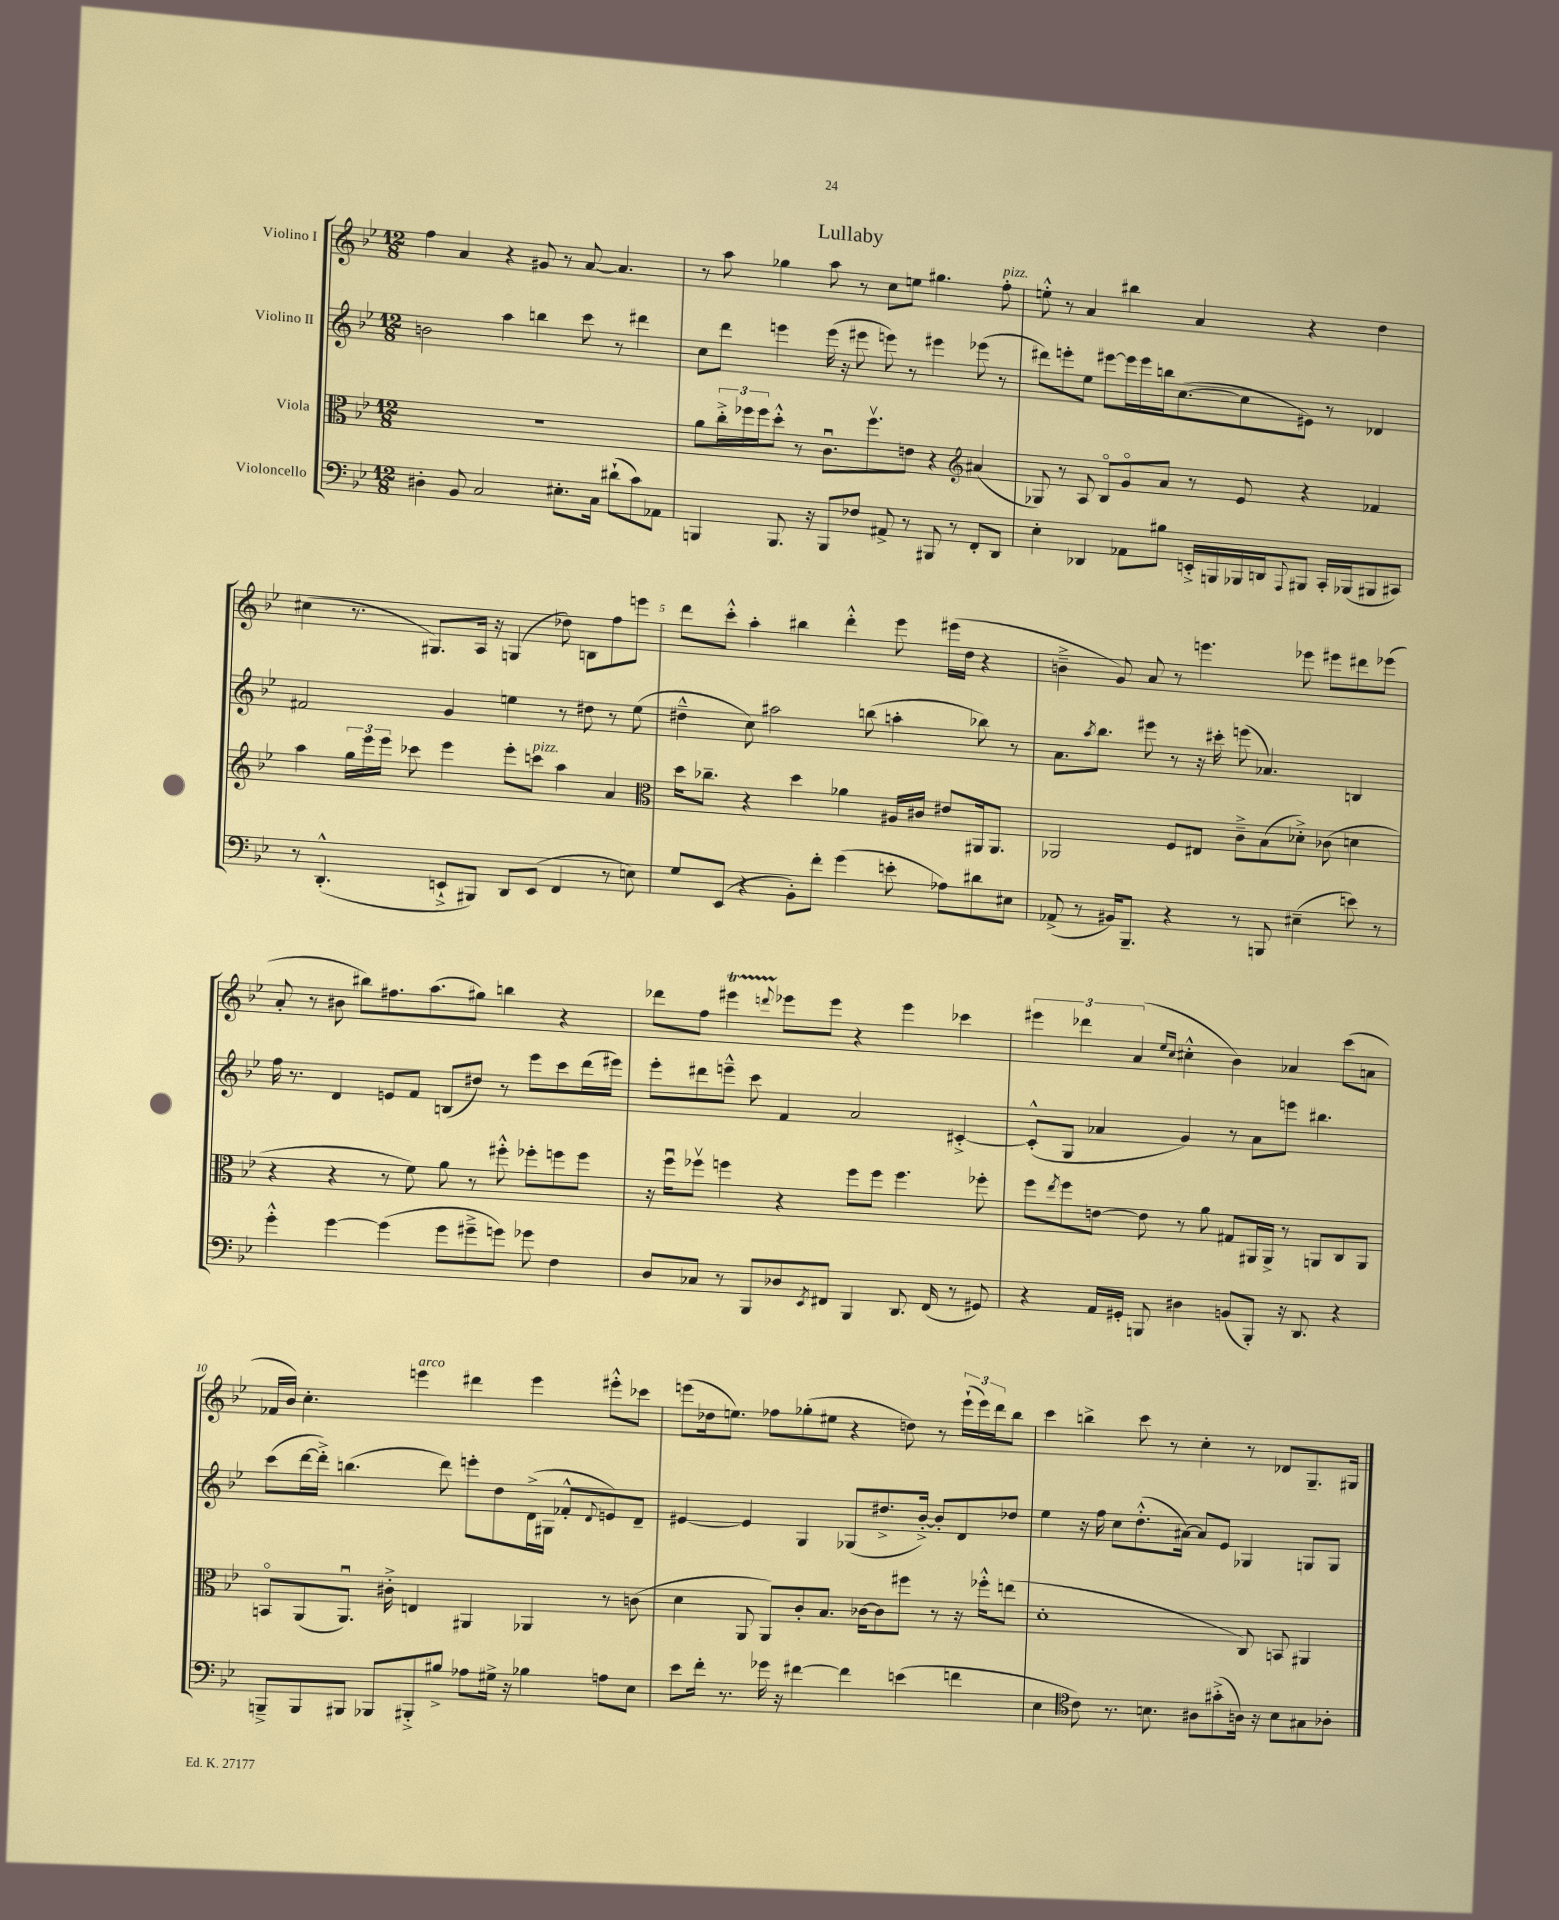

**kern	**kern	**kern	**kern
*part4	*part3	*part2	*part1
*staff4	*staff3	*staff2	*staff1
*I"Violoncello	*I"Viola	*I"Violino II	*I"Violino I
*clefF4	*clefC3	*clefG2	*clefG2
*k[b-e-]	*k[b-e-]	*k[b-e-]	*k[b-e-]
*M12/8	*M12/8	*M12/8	*M12/8
=1	=1	=1	=1
4D#X'\	1.r	2bn\	4ff\
8BB-/	.	.	4a/
2C/	.	.	.
.	.	4aa\	4r
.	.	4bbn\	8g#X/
8.E#X'\L	.	.	8r
.	.	8ccc\	[8a/
16C\Jk	.	.	.
(8d#X`\L	.	8r	4.a/]
8c\)	.	4ddd#X\	.
8AA-X\J	.	.	.
=2	=2	=2	=2
4BBBn/	8a\L	8cc\L	8r
.	24cc'^\L	8ddd\J	8aa\
.	24ff-X\	.	.
.	24ff-\J	.	.
8.BBB/	8dd'^^\J	4eeen\	4gg-X\
.	8r	.	.
16r	.	.	.
8BBB/L	8.cu\L	(16eee\	8aa\
.	.	16r	.
8F-X/J	.	8eee#X\	8r
.	8.ff-v\	.	.
8AA#X^/	.	8eeen\)	8cc\L
8r	8en\J	8r	8een\J
8BBB#X/	4r	4eee#X\	4.gg#X\
8r	.	.	.
*	*clefG2	*	*
8FF'/L	(4a#X/	(8eee-X\	.
!	!	!	!LO:TX:a:i:t=pizz.
8DD/J	.	8r	8ff'\
=3	=3	=3	=3
4E-'\	8G-X/)	8ddd#X\L)	8een'^^\
.	8r	8eeen'\	8r
4DD-X/	8A/	8ee-\J	4a/
.	8B-/L	[8eee#X\L	.
8AA-X\L	8g/	16eee#\L]	4bb#X\
.	.	16eee#\	.
8B#X\J	8a/J	16bbn\J	.
.	.	([8.cc\	.
16EEn'^/LL	8r	.	4a/
16BBBn/	.	.	.
16BBB-X/	8e-/	8cc\]	.
16DDn/J	.	.	.
8qqAAA/	.	.	.
8BBB#X/J	4r	8e#X\J)	4r
16CC'/LL	.	8r	.
(16BBB-X/J	.	.	.
8BBB#X/	4f-X/	4d-X/	4dd\
8CC#X/J)	.	.	.
!!LO:LB:g=z
=4	=4	=4	=4
8r	4aa\	2f#X/	(4cc#X\
(4.DD'^^/	.	.	.
.	24gg\LL	.	8.r
.	24eee-\	.	.
.	24eee-\JJ	.	.
.	8ccc-X\	.	.
.	.	.	8.G#X/L)
8EEn`^/L	4eee-\	4g/	.
8BBB#X/J)	.	.	16A/Jk
.	.	.	16r
8DD/L	8eee-'\L	4een\	(4Gn/
!	!LO:TX:a:i:t=pizz.	!	!
(8EE/J	8cccn\J	.	.
4FF/	4aa\	8r	8dd-X\)
.	.	8dd#X\	8Bn\L
8r	4a/	8r	8ff\
8En\)	.	(8ee\	8eeen\J
=5	=5	=5	=5
*	*clefC3	*	*
8G/L	16dd\KL	4dd#X~^^\	8ddd\L
.	8.cc-X~\J	.	.
(8EE-/J	.	.	8ccc'^^\J
4r	4r	8cc\)	4aa'\
.	.	2aa#X\	.
8BB-'\L)	4dd\	.	4bb#X\
8f'\J	.	.	.
(4g\	4a-X\	.	4ddd'^^\
.	.	(8bbn\	.
8en'\	16A#X/LL	4aan'\	8eee-\
.	16c#X/JJ	.	.
8A-X\L)	8e#X/L	.	(16eee#X\LL
.	.	.	16dd\JJ
8d#X\	16AA#X/k	8bb-X\)	4r
.	8.AA#/J	.	.
8E#X\J	.	8r	.
=6	=6	=6	=6
(8AA-X^/	2AA-X/	8.a\L	4bn~^\
8r	.	.	.
.	.	8qaa/	.
.	.	8.bb-\J	.
16BB#X/KL)	.	.	8g/)
8.BBB-~/J	.	.	.
.	.	8eee#X\	8a/
4r	8F/L	8r	8r
.	8E#X/J	16r	4.eeen\
.	.	16ccc#X'\	.
8r	8c~^\L	(8eeen\	.
8BBBn/	(8B-\	4.a-X/)	.
(4E#X~\	8d-X'^\J)	.	8eee-X\
.	(8c-X\	.	8eee#X\L
8en\)	4dn\	4Bn/	8ddd#X\
8r	.	.	(8eee-X\J
!!LO:LB:g=z
=7	=7	=7	=7
4g'^^\	4r	16ff\	8a'/
.	.	8.r	.
.	.	.	8r
[4g\	4r	4d/	8b#X\
.	.	.	8bb#X\L)
(4g\]	8r	8en/L	8.ff#X\
.	8f\)	8f/J	.
.	.	.	(8.aa\
8g\L	8a\	(8Bn/L	.
8g#X~^\	8r	8dd#X/J)	8gg#X\J)
8gn\J)	8ff#X'^^\	8r	4bbn\
8g-X\	8ff-X'\L	8eee-\L	.
4F\	8ffn\	8ccc\	4r
.	8ff\J	(16ddd\L	.
.	.	16eee#X\JJ)	.
=8	=8	=8	=8
8D/L	16r	8eee-'\L	8ddd-X\L
.	16ffu\KL	.	.
8C-X/J	8ff-Xv\J	8ddd#X\	8ff\J
8r	4ffn\	8eeen~^^\J	4eee#Xt\
8BBB-/L	.	8ccc\	.
.	.	.	8qqdddn/
8D-X/	4r	4f/	8eee-X\L
8qEE-/	.	.	.
8FF#X/J	.	.	8eee-\J
4BBB-/	8ff\L	2a/	4r
.	8ff\J	.	.
8.DD/	4.ff\	.	4eee-\
(16FF#/	.	.	.
8r	.	[4c#X'^/	4ccc-X\
8GG#X/)	8ff-X'\	.	.
=9	=9	=9	=9
4r	8ff\L	(8c#'^^/L]	6eee#X\
.	8qee-/	.	.
.	8ff\	8G/J	.
.	.	.	6ddd-X\
16AA/LL	[8en\J	4a-X/	.
16GG#X'/JJ	.	.	.
.	.	.	(6a/
8BBBn/	8e\]	.	.
.	.	.	16qqee-/LL
.	.	.	16qqcc/JJ
4D#X\	8r	4g/)	4cc#X'^^\
.	8a\	.	.
(8BBn/L	8G#X/L	8r	4b-\)
8BBB'/J)	16AA#X/L	8a-\L	.
.	16AA#^/JJ	.	.
16r	8r	8eeen\J	4a-X/
8.DD/	.	.	.
.	8AAn/L	4.bb#X\	.
4r	8C/	.	(8ccc\L
.	8AA/J	.	8an\J
!!LO:LB:g=z
=10	=10	=10	=10
8BBBn~^/L	8BBn/L	(8ccc\L	16f-X/LL
.	.	.	16b-/JJ)
8BBB/	(8AA/	[16ddd\L	4.cc'\
.	.	16ddd'^\JJ])	.
8BBB#X/J	8.AAu/J)	(4.bbn\	.
8BBB-X/L	.	.	.
.	16c#X'^\	.	.
!	!	!	!LO:TX:a:i:t=arco
8BBB#X'^/	4En/	.	4eeen\
8B#X^/J	.	8ddd\)	.
8A-X\L	4AA#X/	8eeen'\L	4ddd#X\
16G#X^\Jk	.	8dd\	.
16r	.	.	.
4B-X\	4AA-X/	(16d^\L	4eee\
.	.	16G#X\JJ	.
.	.	8f-X'^^/L	.
.	.	8qqd/	.
8An\L	8r	8en/)	8eee#X'^^\L
8E-\J	(8cn\	8d~/J	8ccc-X\J
=11	=11	=11	=11
8e-\L	4d\	[4e#X/	(8eeen\L
16f'\Jk	.	.	16dd-X\k
8.r	.	.	8.een\J)
.	8AA/	4e#/]	.
16g-X\	8AA/L)	.	8ff-X\L
16r	.	.	.
[4f#X\	8c'/	4G/	(8gg-X'\
.	8.B-/J	.	8ee#X\J
4f#\]	.	(8G-X/L	4r
.	[16c-X\KL	.	.
.	8c-\]	8.dd#X^/	.
(4en\	8ff#X\J	.	8ddn\)
.	.	[16b-'^/Jk)	.
.	8r	8b-'/L]	8r
4fn\	16r	8d/	(24eee`\LL
.	.	.	24eee\)
.	16ff-X'^^\KL	.	.
.	.	.	24ddd\J
.	(8een\J	8dd-X/J	8bb-\J
=12	=12	=12	=12
4E-\	1d'	4ee-\	4ccc\
*clefC4	*	*	*
8c\)	.	16r	4bbn^\
.	.	16ff\	.
8.r	.	8cc\L	.
.	.	(8.dd'^^\	8ccc\
8.Bn\	.	.	.
.	.	.	8r
.	.	[16a#X\Jk)	.
8A#X\L	.	8a#/L]	4cc'\
(8g#X'^\	.	8e-/J	.
16An\Jk)	8C/)	4G-X/	8r
16r	.	.	.
8B\L	8BBn/	.	8d-X/L
8G#X\	4AA#X/	8Gn/L	8.G~/
8A-X'\J	.	8G/J	.
.	.	.	16G#X/Jk
==	==	==	==
*-	*-	*-	*-
